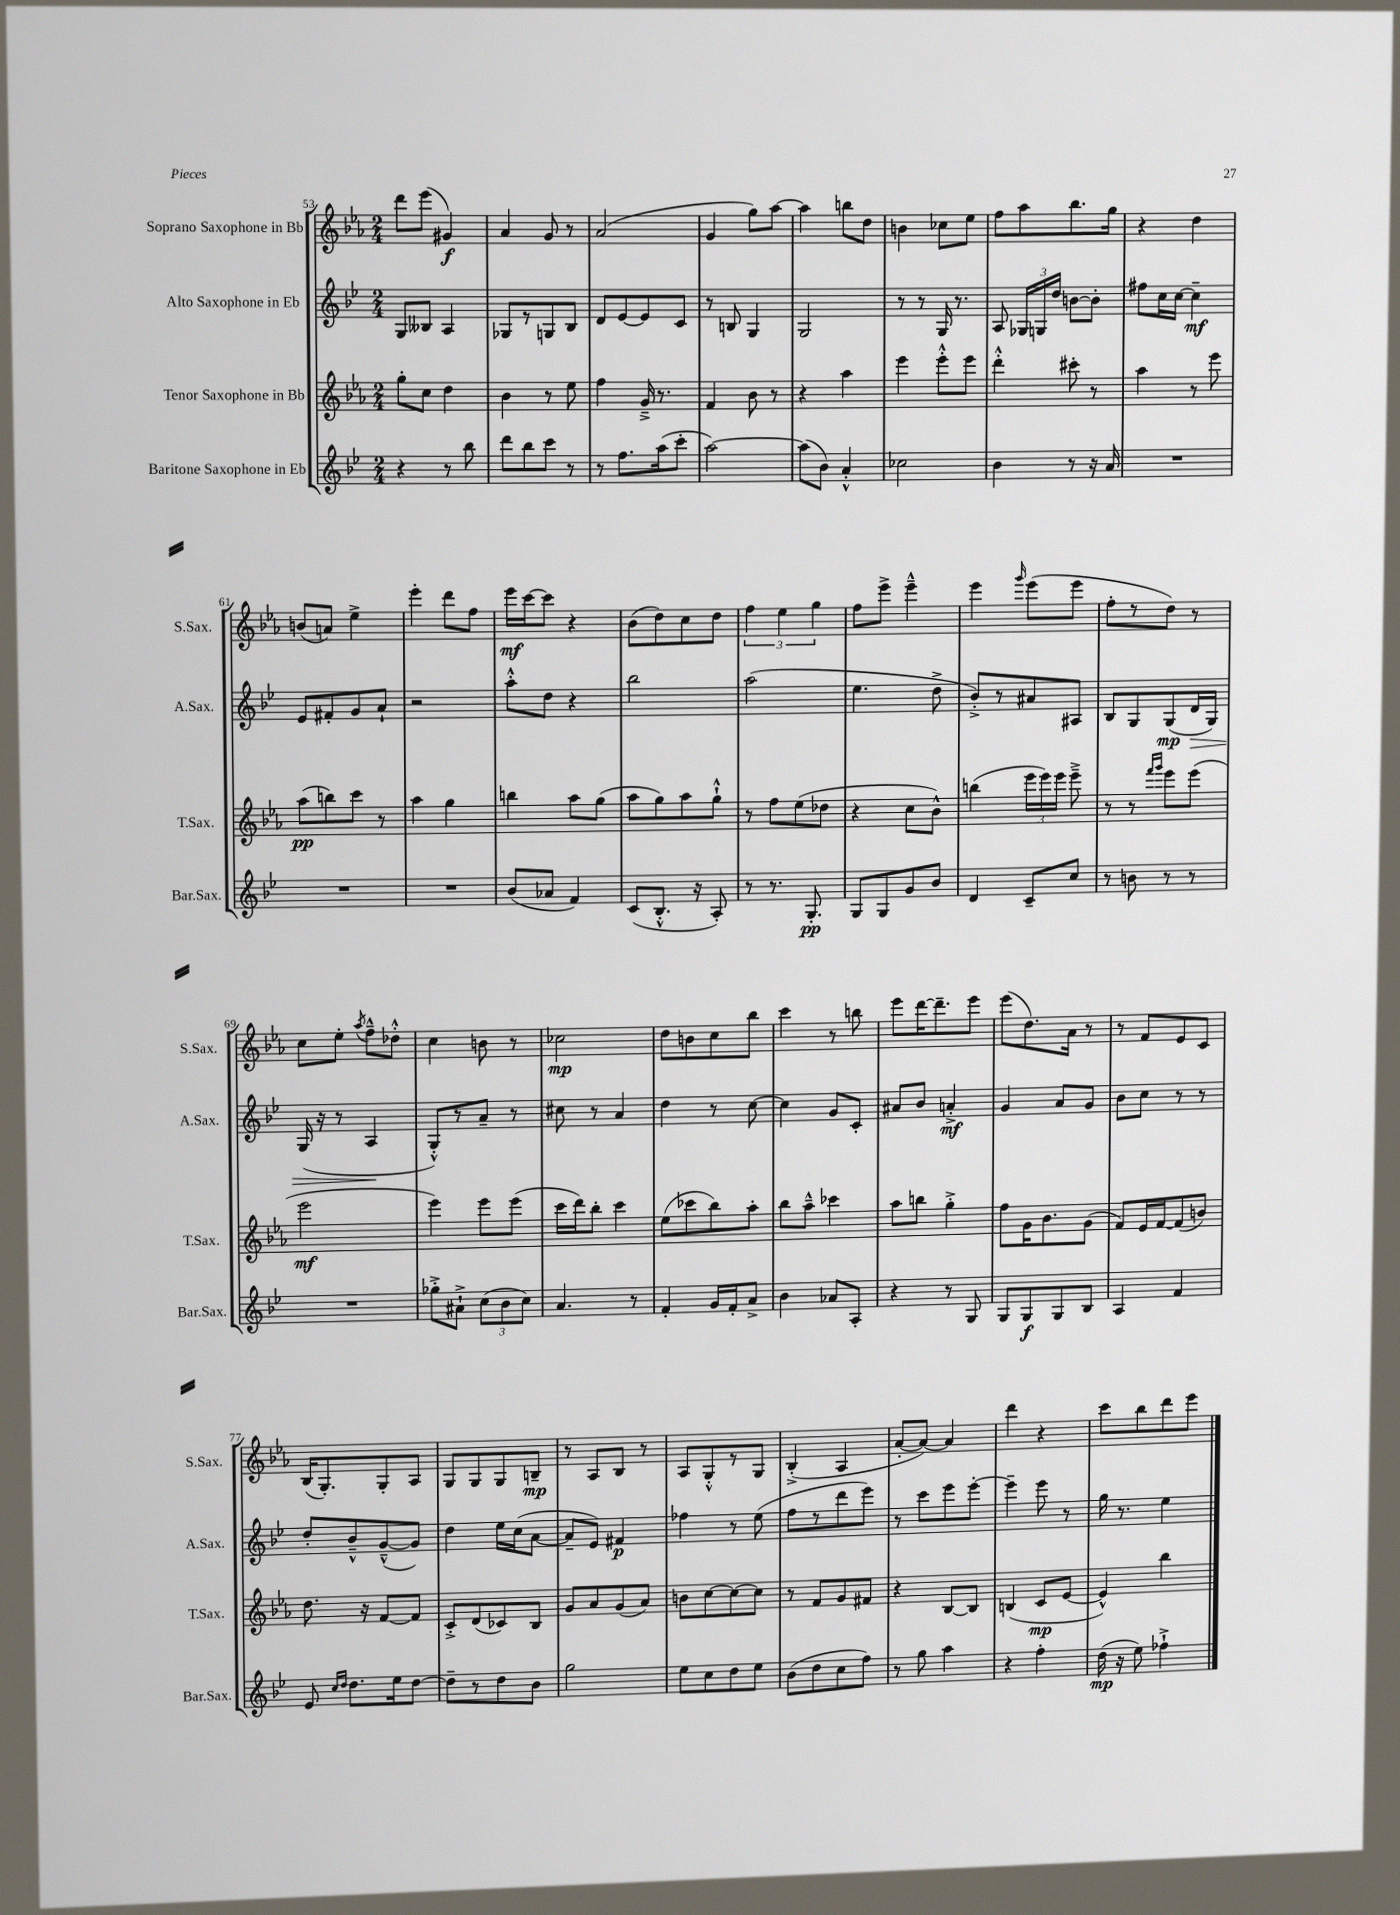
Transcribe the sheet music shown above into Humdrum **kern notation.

**kern	**kern	**kern	**kern
*staff4	*staff3	*staff2	*staff1
*clefG2	*clefG2	*clefG2	*clefG2
*k[b-e-]	*k[b-e-a-]	*k[b-e-]	*k[b-e-a-]
*M2/4	*M2/4	*M2/4	*M2/4
4r	8gg'	8G	8ddd
.	8cc	8B--	(8eee-
8r	4dd	4A	4g#)
8bb-	.	.	.
=	=	=	=
8ddd	4b-	8G-	4a-
8bb-	.	8r	.
8ccc	8r	8G	8g
8r	8ee-	8B-	8r
=	=	=	=
8r	4ff	8d	(2a-
8.ff	.	[8e-	.
.	16g~^	8e-]	.
(16aa	8.r	.	.
8ccc'	.	8c	.
=	=	=	=
[2aa)	4f	8r	4g
.	.	8B	.
.	8b-	4G	8gg)
.	8r	.	[8aa-
=	=	=	=
(8aa]	4r	2G	4aa-]
8b-)	.	.	.
4a'^^	4aa-	.	8bb
.	.	.	8dd
=	=	=	=
2cc-	4eee-	8r	4b
.	.	8r	.
.	8eee-'^^	16G	8cc-
.	.	8.r	.
.	8eee-	.	8ee-
=	=	=	=
4b-	4ddd'^^	8A	8ff
.	.	24G-	8aa-
.	.	24G	.
.	.	24dd	.
8r	8ccc#'	[8b	8.bb-
16r	8r	8b']	.
16a	.	.	16gg
=	=	=	=
2r	4aa-	8ff#	4r
.	.	16cc	.
.	.	[16cc	.
.	8r	4cc~]	4dd
.	8eee-	.	.
=	=	=	=
2r	(8aa-	8e-	(8b
.	8bb)	8f#'	8a)
.	8ccc	8g	4ee-^
.	8r	8a`	.
=	=	=	=
2r	4aa-	2r	4eee-'
.	4gg	.	8ddd
.	.	.	8ff
=	=	=	=
(8b-	4bb	8aa'^^	16eee-
.	.	.	[16ccc
8a-	.	8dd	8ccc]
4f)	8aa-	4r	4r
.	(8gg	.	.
=	=	=	=
(8c	8aa-	2bb-	(8b-
8.B-'^^	8gg)	.	8dd)
.	8aa-	.	8cc
16r	.	.	.
8A')	8gg`^^	.	8dd
=	=	=	=
8r	8r	(2aa	6ff
8.r	8ff	.	.
.	.	.	6ee-
.	(8ee-	.	.
8.G'	.	.	.
.	.	.	6gg
.	8dd-	.	.
=	=	=	=
8G	4r	4.ee-	8ff
8G	.	.	8eee-^
8g	8cc	.	4eee-~^^
8b-	8b-^^)	8dd^	.
=	=	=	=
4d	(4bb	8b-'^)	4eee-
.	.	8r	.
.	.	.	16qqggg
8c~	24eee-	8a#	(8eee-
.	24eee-)	.	.
.	24eee-	.	.
8cc	8eee-~^	8A#	8eee-
=	=	=	=
8r	8r	8B-	8ff'
8b	8r	8G	8r
.	16qqfff	.	.
.	16qqggg	.	.
8r	8eee-	(8G	8dd)
8r	(8eee-	16d	8r
.	.	16G)	.
=	=	=	=
2r	2eee-	(16G	8cc
.	.	16r	.
.	.	8r	8ee-'
.	.	.	8qaa-
.	.	4A	8ff~^^
.	.	.	8dd-'^^
=	=	=	=
8gg-'^	4eee-)	8G'^^)	4cc
8a#`^	.	8r	.
(12cc	8eee-	8a~	8b
12b-	.	.	.
.	(8eee-	8r	8r
12cc)	.	.	.
=	=	=	=
4.a	16ccc	8cc#	2cc-
.	16ddd)	.	.
.	8bb-'	8r	.
.	4ccc	4a	.
8r	.	.	.
=	=	=	=
4f'	(8ee-	4dd	8dd
.	8ccc-	.	8b
16g	8bb-)	8r	8cc
16f'	.	.	.
8a^	8aa-'	[8cc	8bb-
=	=	=	=
4b-	8bb-	4cc]	4ccc
.	8aa-~^^	.	.
8a-	4ccc-	8g	8r
8A'	.	8c'	8bb
=	=	=	=
4r	8aa-	8a#	8eee-
.	8bb	8b-	[16ddd
.	.	.	8.ddd~]
8r	4gg'^	4a'^	.
8G	.	.	8eee-
=	=	=	=
8G	8ff	4g	(8eee-
8G	16g	.	8.dd)
.	8.b-	.	.
8G	.	8a	.
.	.	.	16a-
8B-	(8g	8g	8r
=	=	=	=
4A	8f)	8b-	8r
.	16e-	8cc	8f
.	[16f	.	.
4f	(8f]	8r	8e-
.	8b)	8r	8c
=	=	=	=
8e-	8.dd	8dd'	(16B-
.	.	.	8.G')
16qqcc	.	.	.
16qqdd	.	.	.
8.dd	.	8b-~^^	.
.	16r	.	.
.	[8f	([8g~^^	8G'
16ee-	.	.	.
[8dd	8f]	8g])	8A-
=	=	=	=
8dd~]	8c'^	4dd	8G
8r	(8d	.	8G
8dd	8c-)	16ee-	8G
.	.	(16cc	.
8b-	8B-	[8a	8B~
=	=	=	=
2gg	8g	8a~]	8r
.	8a-	8e-)	8A-
.	(8g	4f#	8B-
.	8a-)	.	8r
=	=	=	=
8ee-	8b	4ff-	8A-
8cc	[8cc	.	8G'^^
8dd	8cc_	8r	8r
8ee-	8cc]	(8ee-	8G
=	=	=	=
(8b-	8r	8ff	(4B-'^
8dd	8f	8r	.
8cc	8g	8ddd	4A-
8ff)	8f#	8eee-)	.
=	=	=	=
8r	4r	8r	[8a-'
8gg	.	8ccc	8a-_)
4aa	[8B-	8eee-	4a-]
.	8B-]	[8eee-'	.
=	=	=	=
4r	(4B	4eee-~]	4ddd
4ff'	8c	8eee-	4r
.	[8e-	8r	.
=	=	=	=
(16dd	4e-^^])	16gg	8ccc
16r	.	8.r	.
8ee-)	.	.	8bb-
4ff-`^	4bb-	4ee-	8ddd
.	.	.	8eee-
==	==	==	==
*-	*-	*-	*-
